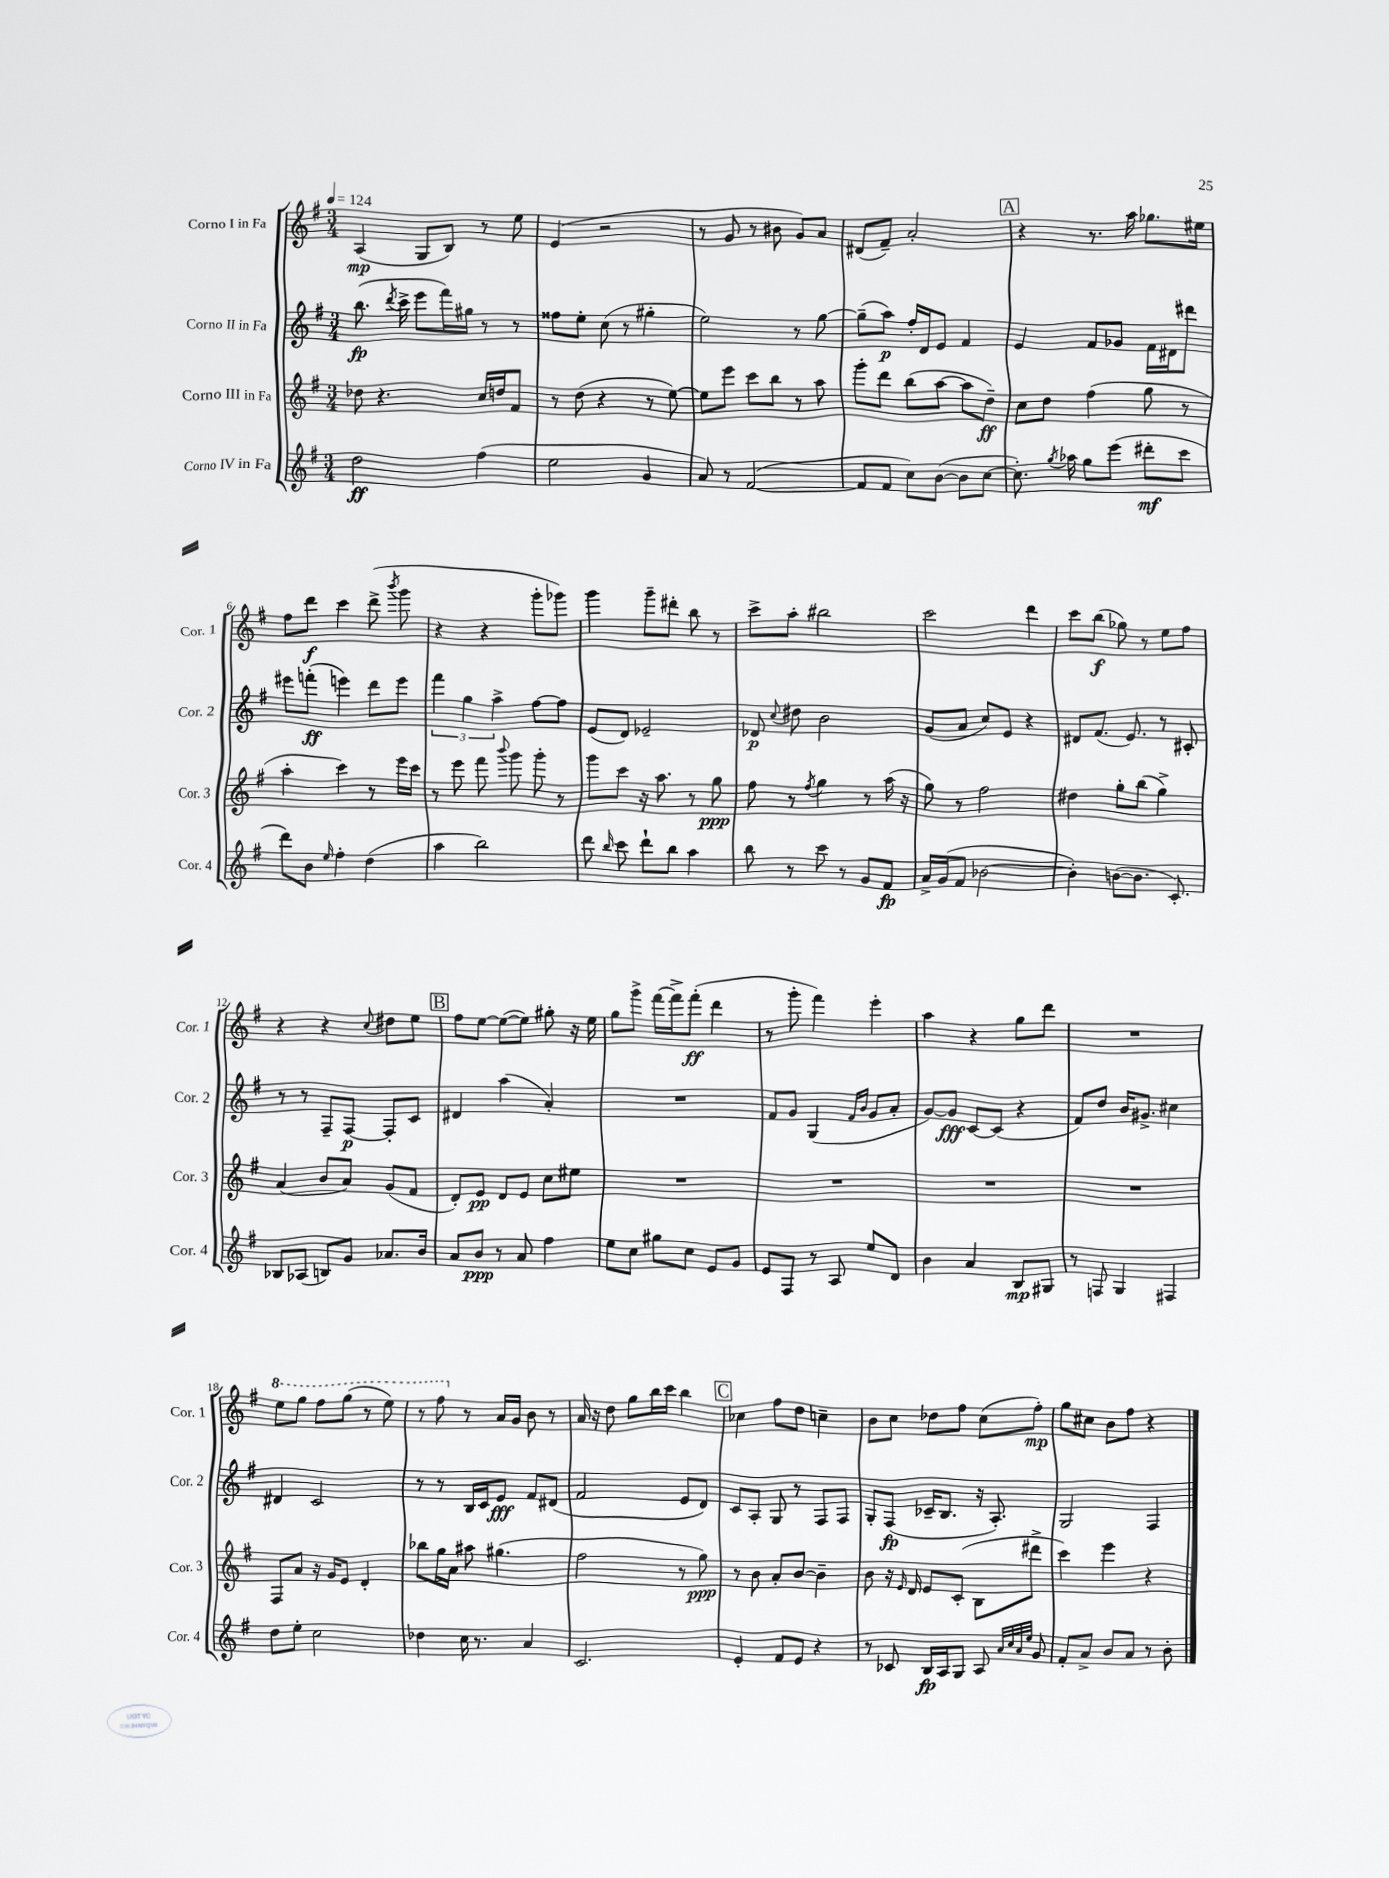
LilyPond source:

<<
\new StaffGroup <<
\new Staff = "s0" \with { instrumentName = "Corno I in Fa" shortInstrumentName = "Cor. 1" } {
    \clef treble \key g \major \numericTimeSignature \time 3/4 \tempo 4 = 124
    \autoBeamOff a4\mp( g8[ b8]) r8 e''8 |
    e'4( r2 |
    r8 g'8 r8 bis'8 g'8[) a'8] |
    dis'8[( fis'8]--) a'2-. |
    \mark \markup { \box "A" } r4 r8. a''16 ges''8.[ eis''16] |
    fis''8[ d'''8]\f c'''4 d'''8->( \acciaccatura { b'''8 } g'''8 |
    r4 r4 g'''8[-. ges'''8]) |
    g'''4 g'''8[-- dis'''8]-. b''8 r8 |
    c'''8[-> a''8]-. bis''2 |
    c'''2 d'''4 |
    c'''8[ b''8]\f( ges''8) r8 e''8[ fis''8] |
    r4 r4 \appoggiatura { c''8 } dis''8[ e''8] |
    \mark \markup { \box "B" } fis''8[ e''8]~ e''8[~( e''8]) gis''8-. r16 e''16 |
    g''8[ g'''8]-> fis'''16[~ fis'''16-> fis'''8]-.\ff( d'''4 |
    r8 g'''8-. fis'''4) e'''4-. |
    a''4 r4 g''8[ d'''8] |
    R2. |
    \ottava #1 e'''8[ g'''8] fis'''8[ g'''8]( r8 e'''8) |
    r8 fis'''8 \ottava #0 r8 a'16[ g'16] b'8 r8 |
    a'16 r16 d''8 g''8[ b''16 c'''16] b''4 |
    \mark \markup { \box "C" } ces''4 fis''8[ d''8] c''4-- |
    b'8[ c''8] des''8[ fis''8] c''8[( fis''8]-.\mp) |
    g''8[ cis''8] b'8[ fis''8] r4 \bar "|." |
}
\new Staff = "s1" \with { instrumentName = "Corno II in Fa" shortInstrumentName = "Cor. 2" } {
    \clef treble \key g \major \numericTimeSignature \time 3/4
    \autoBeamOff b''8.\fp( \acciaccatura { d'''8 } c'''16-> e'''8[ fis'''16) gis''16] r8 r8 |
    fisis''8[ e''8]-. c''8( r8 gis''4-. |
    e''2) r8 g''8~ |
    g''8[--( a''8]\p) fis''16[-. d'16 e'8] fis'4 |
    \mark \markup { \box "A" } e'4 fis'8[ ges'8] fis'16[ dis'16 dis'''8] |
    eis'''8[ f'''8]-.\ff( e'''4) d'''8[ e'''8] |
    \tuplet 3/2 { fis'''4 g''4 a''4-> } fis''8[~ fis''8] |
    e'8[( d'8]) ees'2-- |
    des'8\p \appoggiatura { c''8 } dis''8 b'2 |
    g'8[( a'8] c''8[) e'8] r4 |
    dis'8[ fis'8.]( e'8.) r8 cis'8-. |
    r8 r8 fis8[-- fis8]~\p fis8[-. c'8] |
    \mark \markup { \box "B" } dis'4 a''4( a'4-.) |
    R2. |
    fis'8[ g'8] g4( \grace { fis'16[ b'16] } g'8[ a'8]-. |
    g'8[~) g'8]\fff c'8[~ c'8]( r4 |
    fis'8[) d''8] b'16[ gis'8.]-> cis''4 |
    dis'4 c'2 |
    r8 r8 b16[ c'16 e'8]\fff fis'8[ dis'8]( |
    fis'2 e'8[ d'8]) |
    \mark \markup { \box "C" } c'8[ a8]-. g8 r8 fis8[ fis8] |
    g8[-. fis8]\fp( ces'16[-- b8.] r16 a8.-.) |
    g2 fis4 \bar "|." |
}
\new Staff = "s2" \with { instrumentName = "Corno III in Fa" shortInstrumentName = "Cor. 3" } {
    \clef treble \key g \major \numericTimeSignature \time 3/4
    \autoBeamOff des''8 r4. c''16[ d''16 fis'8] |
    r8 d''8( r4 r8 e''8~) |
    e''8[ e'''8] c'''8[ b''8] r8 a''8 |
    g'''8[-. d'''8] b''8[( a''8]~ a''8[ d''8]--\ff) |
    \mark \markup { \box "A" } c''8[ d''8] fis''4( g''8 r8 |
    a''4-. c'''4) r8 e'''16[ c'''16] |
    r8 e'''8 fis'''8 \appoggiatura { b'''8 } g'''8 g'''8-. r8 |
    g'''8[ c'''8] r16 a''8. r8 g''8\ppp |
    fis''8 r8 \acciaccatura { fis''8 } g''4 r8 a''16( r16 |
    g''8) r8 fis''2 |
    dis''4 g''8[-. b''8]( g''4->) |
    a'4( b'8[ a'8]) g'8[( fis'8] |
    \mark \markup { \box "B" } d'8[-.) e'8]\pp d'8[ e'8] c''8[ eis''8] |
    R2. |
    R2. |
    R2. |
    R2. |
    fis8[ a'8] r16 g'16[ e'8] d'4-. |
    bes''8[ g''16 a'16] ais''8 gis''4.( |
    fis''2 r8 g''8\ppp) |
    \mark \markup { \box "C" } r8 b'8 a'8[-. b'8]~ b'4-- |
    b'8 r16 \grace { e'16 } d'16 e'8[ c'8]-.( b8[ dis'''8]-> |
    c'''4) e'''4 r4 \bar "|." |
}
\new Staff = "s3" \with { instrumentName = "Corno IV in Fa" shortInstrumentName = "Cor. 4" } {
    \clef treble \key g \major \numericTimeSignature \time 3/4
    \autoBeamOff d''2\ff fis''4( |
    e''2 g'4 |
    a'8) r8 fis'2~( |
    fis'8[ fis'8] c''8[) b'8]~( b'8[ c''8]~ |
    \mark \markup { \box "A" } c''8.-.) \acciaccatura { g''8 } aes''16 g''8[ e'''8]( dis'''8[-.\mf c'''8] |
    d'''8[) b'8] \grace { e''16 } fis''4-. d''4( |
    a''4 b''2) |
    d'''8 \grace { b''16 } c'''8 d'''8[-! b''8] a''4 |
    b''8 r8 c'''8 r8 g'8[ fis'8]\fp |
    a'16[-> g'16( fis'8] bes'2~ |
    bes'4-.) b'8[~( b'8.] c'8.-.) |
    bes8[ aes8]( b8[) g'8] aes'8.[ b'16] |
    \mark \markup { \box "B" } a'8[ b'8]\ppp r8 a'8 fis''4 |
    e''8[ c''8] gis''8[ c''8] e'8[ g'8] |
    e'8[ fis8] r8 a8 e''8[ d'8] |
    b'4 a'4 b8[\mp gis8] |
    r8 f8 g4 fis4 |
    d''8[ e''8]-. c''2 |
    des''4 c''16 r8. a'4 |
    c'2. |
    \mark \markup { \box "C" } e'4-. fis'8[ e'8] r4 |
    r8 ces'8 b16[\fp a16 g8] a8 \grace { a'32[ c''32 a'32 e''32] } g'8 |
    fis'8[-. a'8]-> b'8[ a'8] r8 b'8-. \bar "|." |
}
>>
>>
